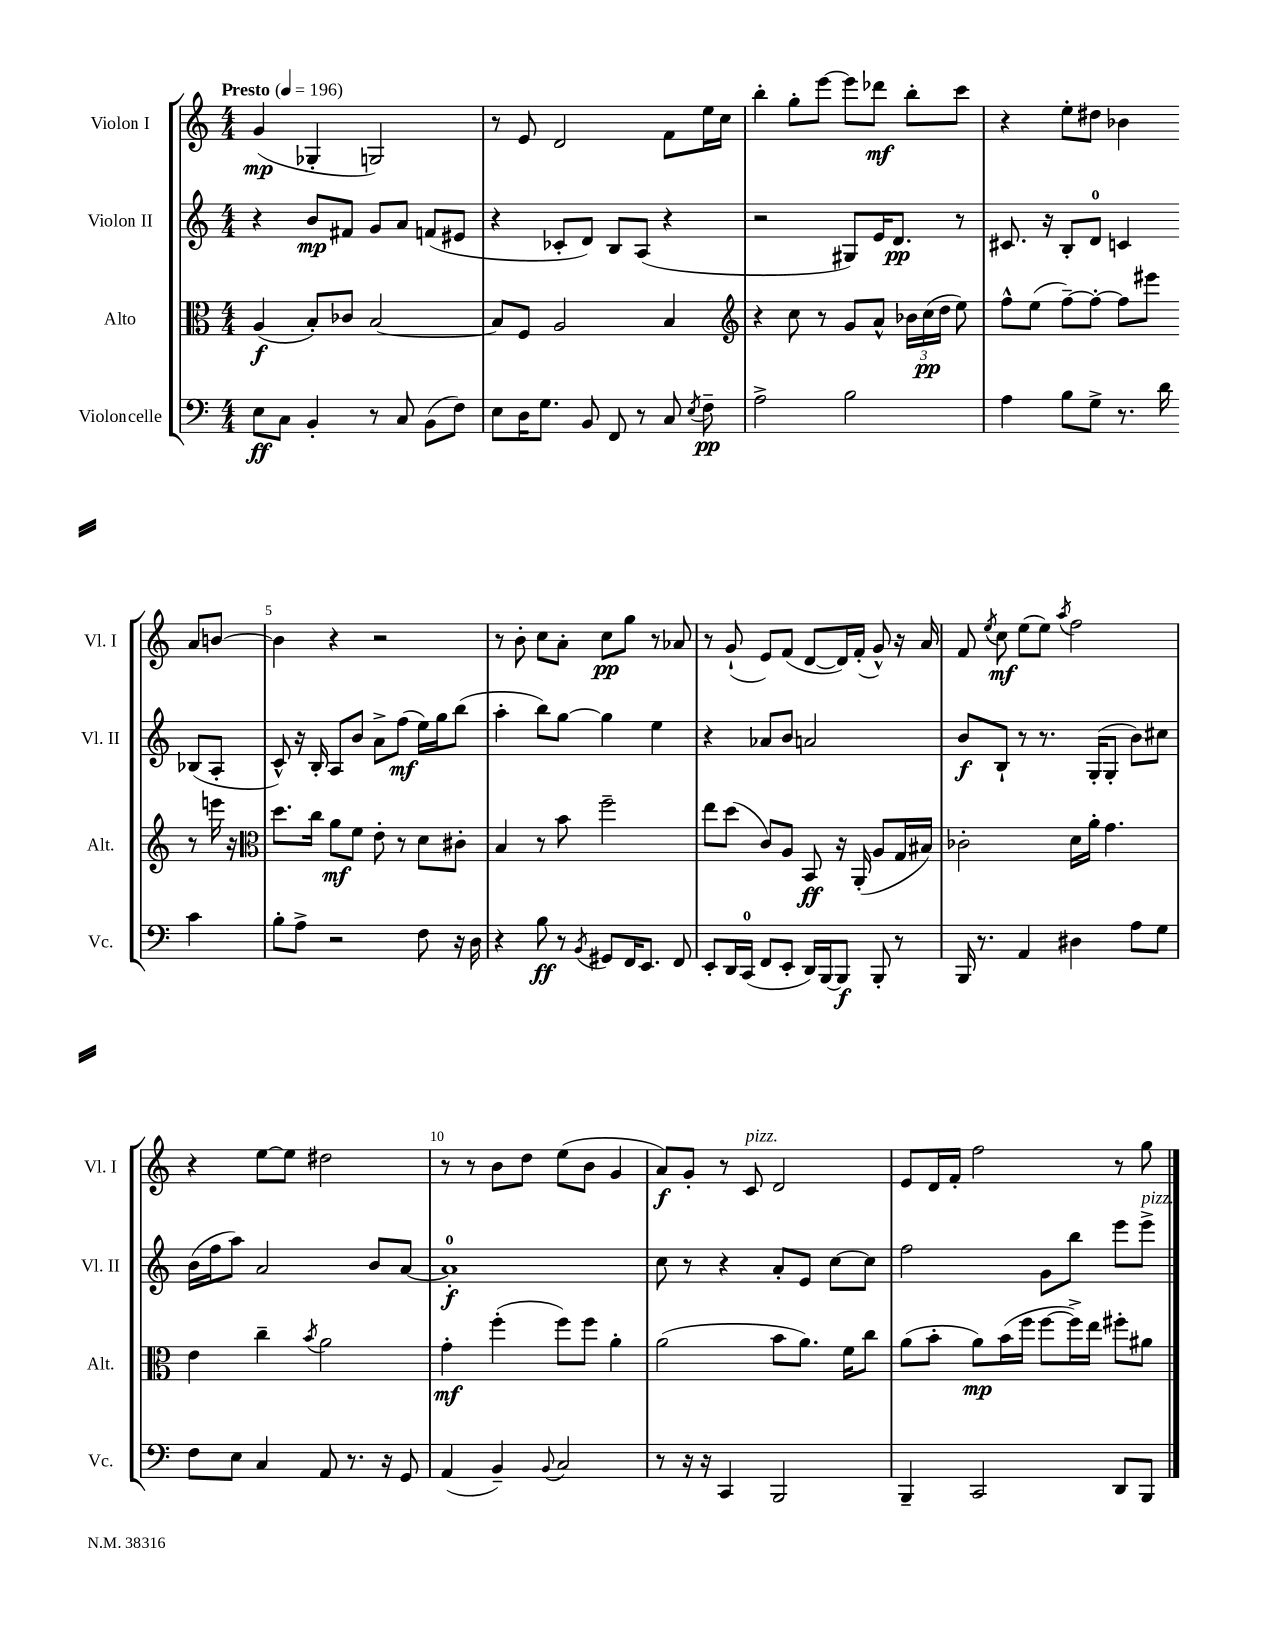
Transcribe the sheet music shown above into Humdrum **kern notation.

**kern	**kern	**kern	**kern
*staff4	*staff3	*staff2	*staff1
*clefF4	*clefC3	*clefG2	*clefG2
*k[]	*k[]	*k[]	*k[]
*M4/4	*M4/4	*M4/4	*M4/4
*MM196	*MM196	*MM196	*MM196
8E\L	(4A/	4r	(4g/
8C\J	.	.	.
4BB'/	8B'/L)	8b/L	4G-'/
.	8c-/J	8f#/J	.
8r	[2B/	8g/L	2G/)
8C/	.	8a/J	.
(8BB\L	.	(8f/L	.
8F\J)	.	8e#/J	.
=	=	=	=
8E\L	8B/]L	4r	8r
16D\K	8F/J	.	8e/
8.G\J	.	.	.
.	2A/	8c-'/L	2d/
8BB/	.	8d/J)	.
8FF/	.	8B/L	.
8r	.	(8A/J	.
8C/	4B/	4r	8f\L
8qE/	.	.	.
8F~\	.	.	16ee\L
.	.	.	16cc\JJ
=	=	=	=
*	*clefG2	*	*
2A^\	4r	2r	4bb'\
.	8cc\	.	8gg'\L
.	8r	.	[8eee\J
2B\	8g/L	8G#/L)	8eee\]L
.	8a^^/J	16e/K	8ddd-\J
.	.	8.d/J	.
.	24b-\LL	.	8bb'\L
.	(24cc\	.	.
.	24dd\JJ	.	.
.	8ee\)	8r	8ccc\J
=	=	=	=
4A\	8ff^^\L	8.c#/	4r
.	(8ee\J	.	.
.	.	16r	.
8B\L	[8ff~\L)	8B'/L	8ee'\L
8G^\J	8ff'\_J	8d/J	8dd#\J
8.r	8ff\]L	4c/	4b-\
.	8eee#\J	.	.
16d\	.	.	.
4c\	8r	(8B-/L	8a/L
.	16eee\	8A'/J	[8b/J
.	16r	.	.
=	=	=	=
*	*clefC3	*	*
8B'\L	8.dd\L	8c^^/)	4b\]
8A^\J	.	16r	.
.	16cc\Jk	16B'/	.
2r	8a\L	8A/L	4r
.	8f\J	8b/J	.
.	8e'\	8a^\L	2r
.	8r	(8ff\J	.
8F\	8d\L	16ee\LL)	.
.	.	16gg\J	.
16r	8c#'\J	(8bb\J	.
16D\	.	.	.
=	=	=	=
4r	4B/	4aa'\	8r
.	.	.	8b'\
8B\	8r	8bb\L)	8cc\L
8r	8b\	[8gg\J	8a'\J
8qBB/	.	.	.
8GG#/L	2ff~\	4gg\]	8cc\L
16FF/K	.	.	8gg\J
8.EE/J	.	.	.
.	.	4ee\	8r
8FF/	.	.	8a-/
=	=	=	=
8EE'/L	8ee\L	4r	8r
16DD/L	(8dd\J	.	(8g`/
(16CC/JJ	.	.	.
8FF/L	8c/L)	8a-/L	8e/L)
8EE'/J	8A/J	8b/J	(8f/J
16DD/LL)	8BB/	2a/	[8d/L
[16BBB/J	.	.	.
8BBB/]J	16r	.	16d/]L)
.	(16AA'/	.	(16f'/JJ
8BBB'/	8A/L	.	8g^^/)
8r	16G/L	.	16r
.	16B#/JJ)	.	16a/
=	=	=	=
16BBB/	2c-'\	8b/L	8f/
8.r	.	.	.
.	.	.	8qee/
.	.	8B`/J	8cc\
4AA/	.	8r	(8ee\L
.	.	8.r	8ee\J)
.	.	.	8qaa/
4D#\	16d\LL	.	2ff\
.	16a'\JJ	(16G'/LK	.
.	4.g\	8G'/J	.
8A\L	.	8b\L)	.
8G\J	.	8cc#\J	.
=	=	=	=
8F\L	4e\	(16b\LL	4r
.	.	16ff\J	.
8E\J	.	8aa\J)	.
4C/	4cc~\	2a/	[8ee\L
.	.	.	8ee\]J
.	8qb/	.	.
8AA/	2a\	.	2dd#\
8.r	.	.	.
.	.	8b/L	.
16r	.	.	.
8GG/	.	[8a/J	.
=	=	=	=
(4AA/	4g'\	1a']	8r
.	.	.	8r
4BB~/)	(4ff'\	.	8b\L
.	.	.	8dd\J
8qqBB/	.	.	.
2C/	8ff\L)	.	(8ee\L
.	8ff\J	.	8b\J
.	4a'\	.	4g/
=	=	=	=
8r	(2a\	8cc\	8a/L)
16r	.	8r	8g'/J
16r	.	.	.
4CC/	.	4r	8r
.	.	.	8c/
2BBB/	8b\L	8a'/L	2d/
.	8.a\J)	8e/J	.
.	.	[8cc\L	.
.	16f\LK	.	.
.	8cc\J	8cc\]J	.
=	=	=	=
4BBB~/	(8a\L	2ff\	8e/L
.	8b'\J	.	16d/L
.	.	.	16f'/JJ
2CC/	8a\L)	.	2ff\
.	(16b\L	.	.
.	16ff\JJ	.	.
.	[8ff\L	8g\L	.
.	16ff^\]L)	8bb\J	.
.	16ee\JJ	.	.
8DD/L	8ff#'\L	8eee\L	8r
8BBB/J	8a#\J	8eee^\J	8gg\
==	==	==	==
*-	*-	*-	*-
